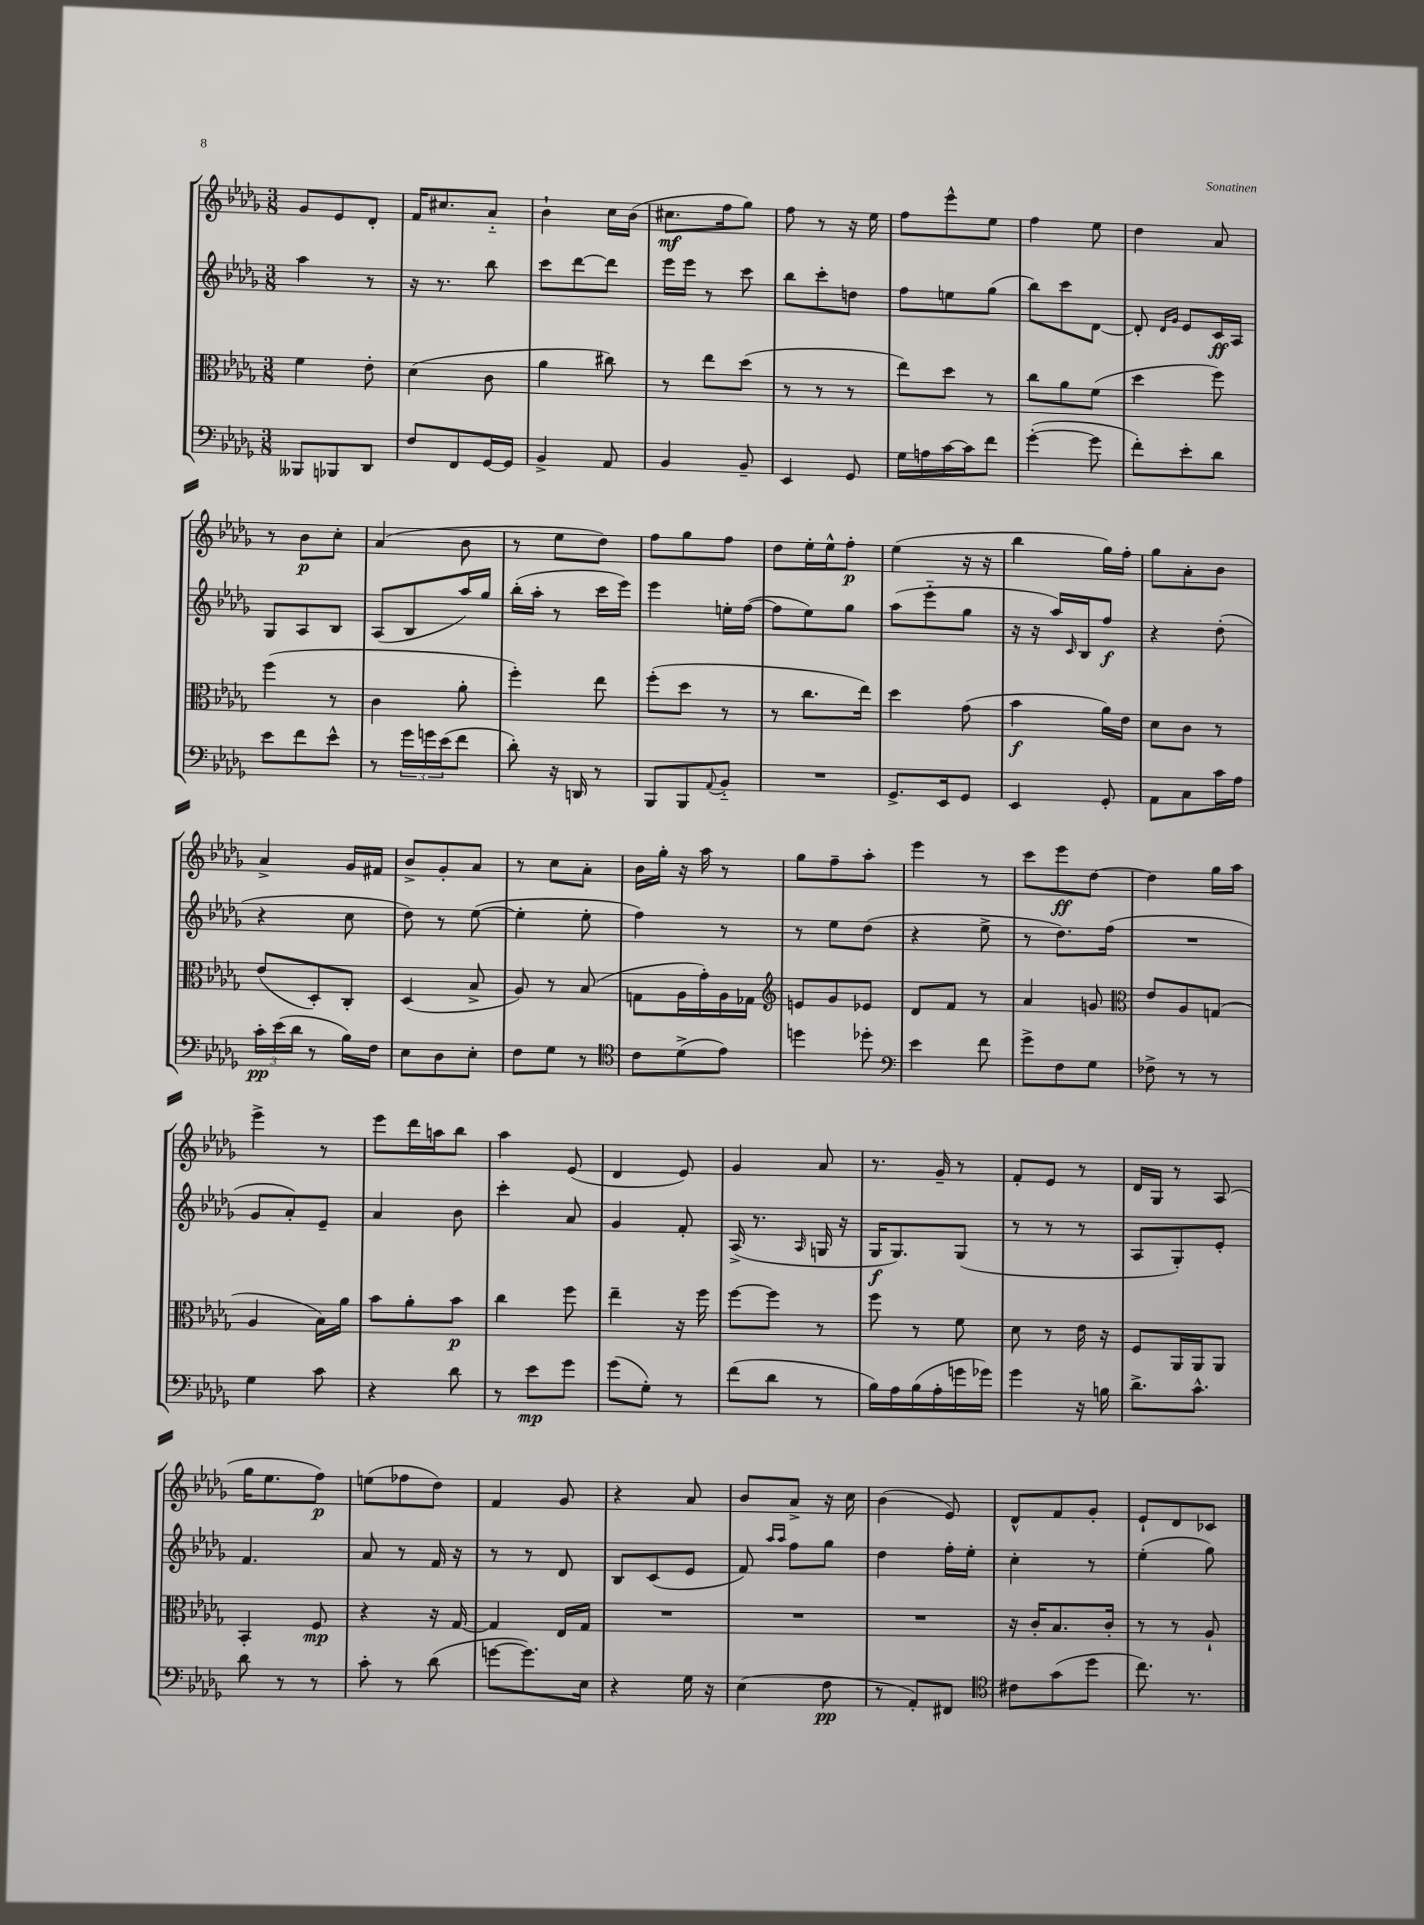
<<
\new StaffGroup <<
\new Staff = "s0" {
    \clef treble \key des \major \numericTimeSignature \time 3/8
    ges'8 ees'8 des'8-. |
    f'16 cis''8. aes'8-_ |
    bes'4-! c''16 bes'16( |
    cis''8.\mf f''16 ges''8) |
    f''8 r8 r16 ees''16 |
    f''8 ees'''8-^ ees''8 |
    f''4 ees''8 |
    des''4 aes'8 |
    r8 bes'8\p c''8-. |
    aes'4( bes'8 |
    r8 ees''8 des''8) |
    f''8 ges''8 f''8 |
    des''8 ees''16-. ees''16-^ f''8-.\p |
    ees''4( r16 r16 |
    bes''4 ges''16) f''16-. |
    ges''8 aes'8-. bes'8 |
    aes'4-> ges'16 fis'16 |
    bes'8-> ges'8-. aes'8 |
    r8 c''8 aes'8-. |
    bes'16 ges''16-. r16 aes''16 r8 |
    ges''8 f''8-- aes''8-. |
    ees'''4 r8 |
    c'''8 ees'''8\ff des''8~ |
    des''4 ges''16 aes''16 |
    ees'''4-> r8 |
    ees'''8 des'''16 a''16 bes''8 |
    aes''4 ees'8( |
    des'4 ees'8) |
    ges'4 aes'8 |
    r8. ges'16-- r8 |
    f'8-. ees'8 r8 |
    des'16 ges16 r8 aes8( |
    ges''16 ees''8. f''8\p) |
    e''8( fes''8 des''8) |
    f'4 ges'8 |
    r4 aes'8 |
    bes'8 aes'8-> r16 c''16 |
    bes'4( ees'8) |
    des'8-^ f'8 ges'8-. |
    ees'8-! des'8 ces'8 \bar "|." |
}
\new Staff = "s1" {
    \clef treble \key des \major \numericTimeSignature \time 3/8
    aes''4 r8 |
    r16 r8. bes''8 |
    c'''8 des'''8~ des'''8 |
    ees'''16 ees'''16 r8 c'''8 |
    bes''8 c'''8-. d''8 |
    f''8 e''8 ges''8( |
    bes''8) c'''8 des'8~ |
    des'8-. \grace { des'16 ges'16 } ees'8 c'16\ff aes16 |
    ges8 aes8 bes8 |
    aes8( bes8 aes''16) ges''16 |
    bes''16-.( aes''16-. r8 c'''16 ees'''16) |
    ees'''4 e''16-. f''16~( |
    f''8 ees''8) ges''8 |
    aes''8( ees'''8-_ ges''8 |
    r16 r16 aes''16) \grace { c'16 } bes16 f''8\f |
    r4 des''8-.( |
    r4 c''8 |
    des''8) r8 ees''8~( |
    ees''4-. ees''8-. |
    f''4) r8 |
    r8 ees''8 des''8( |
    r4 ees''8-> |
    r8 des''8.) f''16( |
    R4. |
    ges'8 aes'8-.) ees'8-- |
    aes'4 bes'8 |
    c'''4-. aes'8 |
    ges'4 f'8-. |
    aes16->( r8. \grace { aes16 } g16 r16 |
    ges16\f ges8.) ges8( |
    r8 r8 r8 |
    aes8 ges8-.) ees'8-. |
    f'4. |
    aes'8 r8 f'16 r16 |
    r8 r8 des'8 |
    bes8 c'8( ees'8 |
    f'8) \grace { aes''16 aes''16 } f''8 ges''8 |
    des''4 f''16-. ees''16-. |
    c''4-. r8 |
    ees''4-.( ges''8) \bar "|." |
}
\new Staff = "s2" {
    \clef alto \key des \major \numericTimeSignature \time 3/8
    f'4 ees'8-. |
    des'4( c'8 |
    aes'4 cis''8) |
    r8 ees''8 des''8( |
    r8 r8 r8 |
    ees''8) des''8 r8 |
    c''8 aes'8 f'8( |
    des''4 f''8) |
    f''4( r8 |
    c'4 aes'8-. |
    f''4-.) ees''8 |
    f''8-.( des''8 r8 |
    r8 c''8. ees''16) |
    des''4 ges'8( |
    bes'4\f aes'16) ees'16 |
    des'8 c'8 r8 |
    ees'8( des8-.) c8-. |
    des4( bes8-> |
    aes8) r8 bes8( |
    g8 aes16 ges'16-.) aes16 ges16 |
    \clef treble e'8 ges'8 ees'8 |
    des'8 f'8 r8 |
    aes'4 g'8 |
    \clef alto ees'8 aes8 g8( |
    aes4 bes16) aes'16 |
    bes'8 aes'8-. bes'8\p |
    c''4 f''8 |
    ees''4-- r16 f''16 |
    f''8~ f''8 r8 |
    f''8 r8 f'8 |
    des'8 r8 ees'16 r16 |
    f8 aes,16 aes,16 aes,8 |
    bes,4-. f8\mp |
    r4 r16 ges16~ |
    ges4 ees16 ges16 |
    R4. |
    R4. |
    R4. |
    r16 c'16-. bes8. c'16-. |
    r8 r8 aes8-! \bar "|." |
}
\new Staff = "s3" {
    \clef bass \key des \major \numericTimeSignature \time 3/8
    beses,,8 bes,,8 des,8 |
    f8 f,8 ges,16~ ges,16 |
    bes,4-> aes,8 |
    bes,4 bes,8-- |
    ees,4 ges,8 |
    ges16 a16 c'16~ c'16 f'8 |
    ges'4~-.( ges'8 |
    f'8-.) ees'8-. des'8 |
    ees'8 f'8 ees'8-^ |
    r8 \tuplet 3/2 { ges'16 g'16 ees'16( } f'8 |
    des'8-.) r16 d,16 r8 |
    bes,,8 bes,,8 \appoggiatura { aes,8 } bes,8-_ |
    R4. |
    ges,8.-> ees,16 ges,8 |
    ees,4 ges,8-. |
    aes,8 c8 c'16 aes16 |
    \tuplet 3/2 { c'16-.\pp ees'16( des'16 } r8 bes16) f16 |
    ees8 des8 ees8-. |
    f8 ges8 r8 |
    \clef tenor c'8 des'8->( ees'8) |
    d''4 des''8-. |
    \clef bass ees'4 f'8 |
    ges'8-> f8 ges8 |
    fes8-> r8 r8 |
    ges4 c'8 |
    r4 des'8 |
    r8 ees'8\mp ges'8 |
    ges'8( ges8-.) r8 |
    f'8( des'8 r8 |
    bes16) aes16 bes16( aes16-. g'16 ges'16) |
    ges'4 r16 b16 |
    des'8.-> c'8.-^ |
    des'8 r8 r8 |
    c'8-. r8 des'8( |
    g'8~ g'8.) ees16 |
    r4 ges16 r16 |
    ees4( f8\pp |
    r8 aes,8-.) fis,8 |
    \clef tenor cis'8 ges'8( des''8 |
    c''8.) r8. \bar "|." |
}
>>
>>
\layout { \context { \Score \remove "Bar_number_engraver" } }
